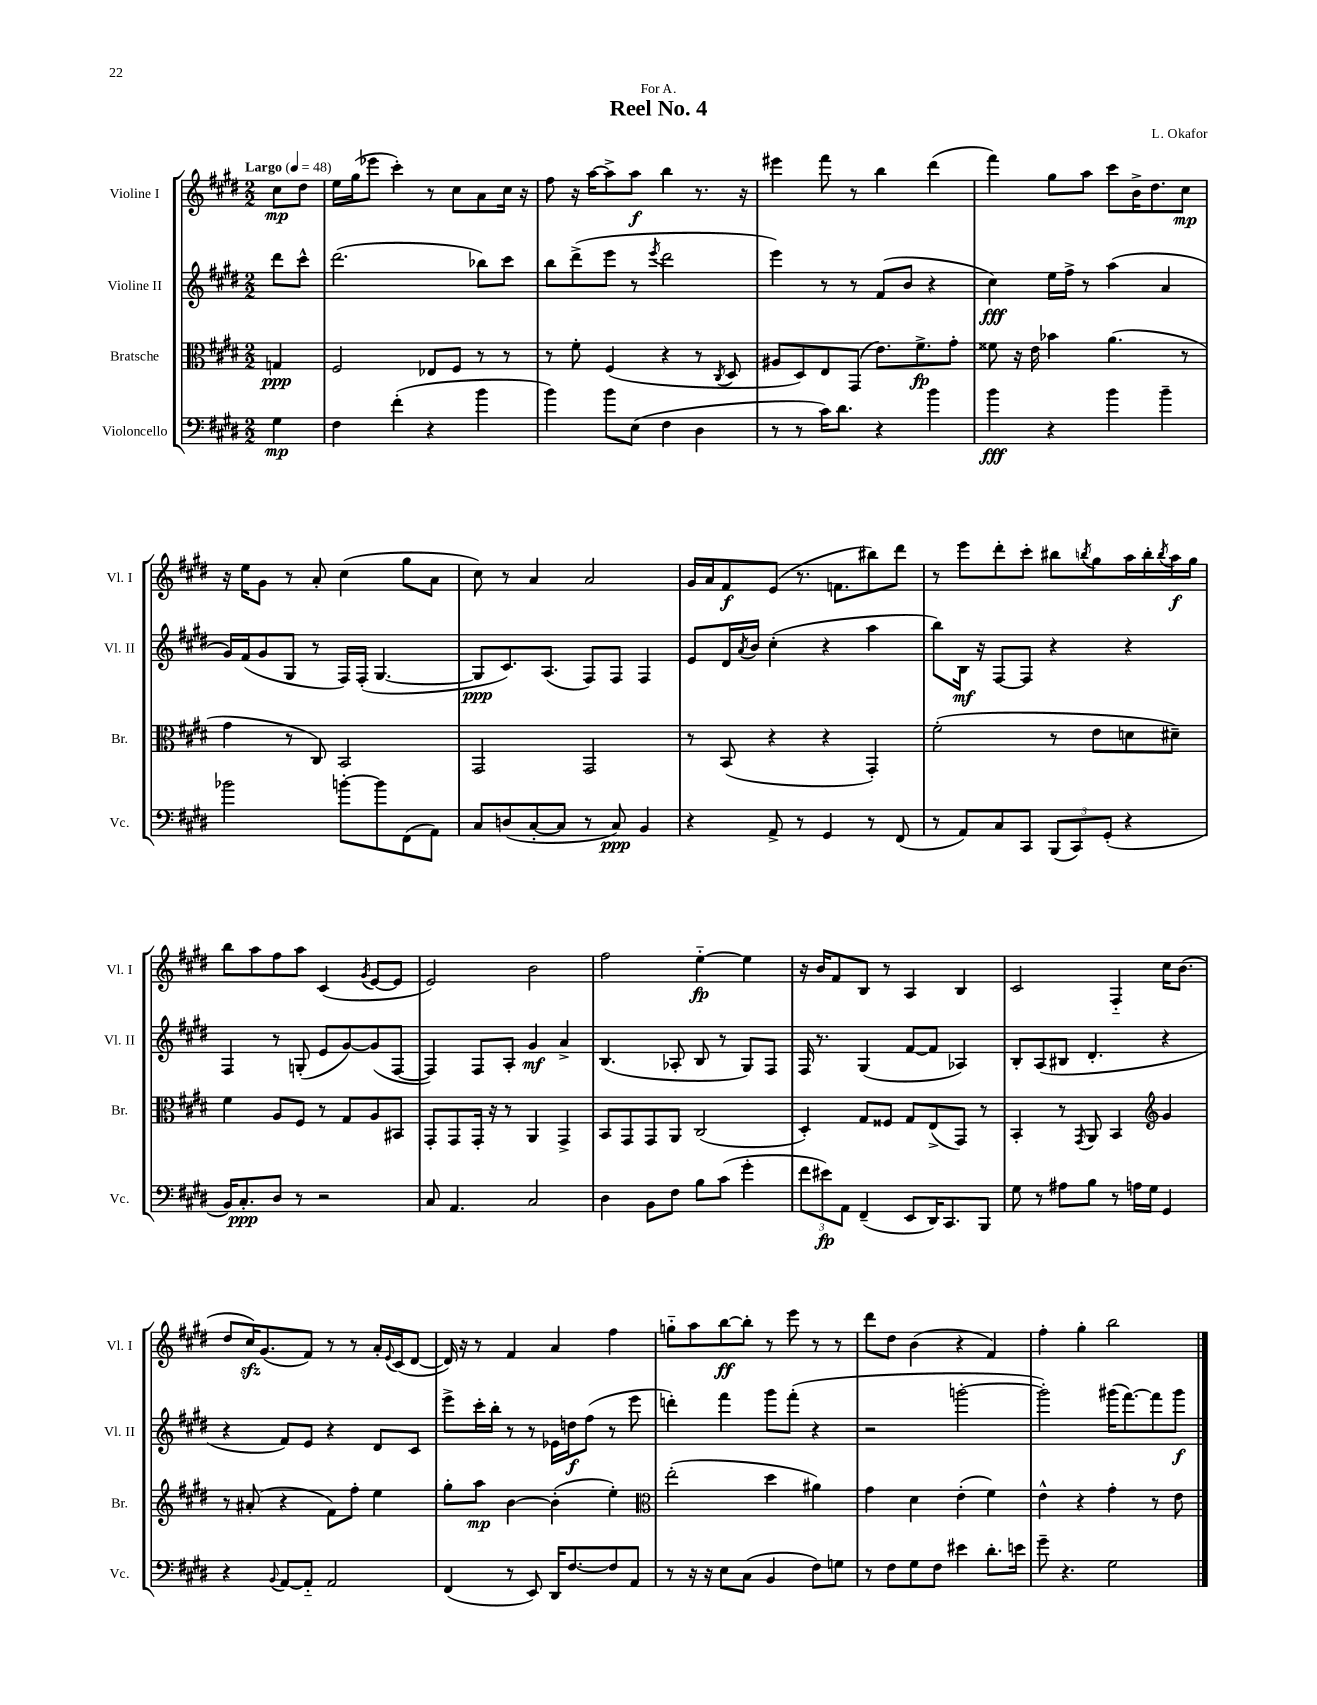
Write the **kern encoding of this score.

**kern	**dynam	**kern	**dynam	**kern	**dynam	**kern	**dynam
*part4	*part4	*part3	*part3	*part2	*part2	*part1	*part1
*staff4	*staff4	*staff3	*staff3	*staff2	*staff2	*staff1	*staff1
*I"Violoncello	*	*I"Bratsche	*	*I"Violine II	*	*I"Violine I	*
*I'Vc.	*	*I'Br.	*	*I'Vl. II	*	*I'Vl. I	*
*clefF4	*	*clefC3	*	*clefG2	*	*clefG2	*
*k[f#c#g#d#]	*	*k[f#c#g#d#]	*	*k[f#c#g#d#]	*	*k[f#c#g#d#]	*
*M2/2	*	*M2/2	*	*M2/2	*	*M2/2	*
*MM48	*	*MM48	*	*MM48	*	*MM48	*
=	=	=	=	=	=	=	=
!	!	!	!	!	!	!LO:TX:a:B:t=Largo	!
4G#\	mp	4Gn/	ppp	8ddd#\L	.	8cc#\L	mp
.	.	.	.	8ccc#^^\J	.	8dd#\J	.
=1	=1	=1	=1	=1	=1	=1	=1
4F#\	.	2F#/	.	(2.ddd#\	.	16ee\LL	.
.	.	.	.	.	.	(16gg#\J	.
.	.	.	.	.	.	8eee-X\J	.
(4f#'\	.	.	.	.	.	4ccc#'\)	.
4r	.	8E-X/L	.	.	.	8r	.
.	.	8F#/J	.	.	.	8cc#\L	.
4b\	.	8r	.	8bb-X\L)	.	8a\	.
.	.	8r	.	8ccc#\J	.	16cc#\Jk	.
.	.	.	.	.	.	16r	.
=2	=2	=2	=2	=2	=2	=2	=2
4b\)	.	8r	.	8bb\L	.	8ff#\	.
.	.	8f#'\	.	(8ddd#^\	.	16r	.
.	.	.	.	.	.	[16aa\KL	.
8b\L	.	(4F#/	.	8eee\J	.	8aa^\]	.
(8E\J	.	.	.	8r	.	8aa\J	f
.	.	.	.	8qeee/	.	.	.
4F#\	.	4r	.	2ddd#\	.	4bb\	.
4D#\	.	8r	.	.	.	8.r	.
.	.	8qC#/	.	.	.	.	.
.	.	8D#/	.	.	.	.	.
.	.	.	.	.	.	16r	.
=3	=3	=3	=3	=3	=3	=3	=3
8r	.	8A#X/L	.	4eee\)	.	4eee#X\	.
8r	.	8D#/)	.	.	.	.	.
16c#\KL)	.	8E/	.	8r	.	8fff#\	.
8.d#\J	.	.	.	.	.	.	.
.	.	(8GG#/J	.	8r	.	8r	.
4r	.	8.e\L)	.	(8f#/L	.	4bb\	.
.	.	.	.	8b/J	.	.	.
.	.	8.f#^\	fp	.	.	.	.
4b\	.	.	.	4r	.	(4ddd#\	.
.	.	8g#'\J	.	.	.	.	.
=4	=4	=4	=4	=4	=4	=4	=4
4b\	fff	8f##X\	.	4cc#\)	fff	4fff#\)	.
.	.	16r	.	.	.	.	.
.	.	16e\	.	.	.	.	.
4r	.	4b-X\	.	16ee\LL	.	8gg#\L	.
.	.	.	.	16ff#^\JJ	.	.	.
.	.	.	.	8r	.	8aa\J	.
4b\	.	(4.a\	.	(4aa\	.	8ccc#\L	.
.	.	.	.	.	.	16b^\K	.
.	.	.	.	.	.	8.dd#\	.
4b~\	.	.	.	4a/	.	.	.
.	.	8r	.	.	.	8cc#\J	mp
!!LO:LB:g=z
=5	=5	=5	=5	=5	=5	=5	=5
2b-X\	.	4g#\	.	16g#/LL)	.	16r	.
.	.	.	.	(16f#/J	.	16ee\KL	.
.	.	.	.	8g#/	.	8g#\J	.
.	.	8r	.	8G#/J	.	8r	.
.	.	8C#/)	.	8r	.	8a'/	.
[8bn'\L	.	2BB/	.	16F#/LL)	.	(4cc#\	.
.	.	.	.	(16F#'/JJ	.	.	.
8b\]	.	.	.	[4.G#/	.	.	.
(8FF#\	.	.	.	.	.	8gg#\L	.
8AA\J)	.	.	.	.	.	8a\J	.
=6	=6	=6	=6	=6	=6	=6	=6
8C#/L	.	2GG#/	.	8G#/L]	ppp	8cc#\)	.
(8Dn/	.	.	.	8.c#/)	.	8r	.
[8C#'/	.	.	.	.	.	4a/	.
.	.	.	.	(8.A/J	.	.	.
8C#/J]	.	.	.	.	.	.	.
8r	.	2GG#/	.	8F#/L)	.	2a/	.
8C#/)	ppp	.	.	8F#/J	.	.	.
4BB/	.	.	.	4F#/	.	.	.
=7	=7	=7	=7	=7	=7	=7	=7
4r	.	8r	.	8e/L	.	16g#/LL	.
.	.	.	.	.	.	16a/J	.
.	.	(8BB/	.	16d#/L	.	8f#/	f
.	.	.	.	8qa/	.	.	.
.	.	.	.	16b/JJ	.	.	.
8AA^/	.	4r	.	(4cc#'\	.	(8e/J	.
8r	.	.	.	.	.	8.r	.
4GG#/	.	4r	.	4r	.	.	.
.	.	.	.	.	.	8.fn\L	.
8r	.	4GG#'/)	.	4aa\	.	8bb#X\)	.
(8FF#/	.	.	.	.	.	8ddd#\J	.
=8	=8	=8	=8	=8	=8	=8	=8
8r	.	(2f#'\	.	8bb\L)	.	8r	.
8AA/L)	.	.	.	16B\Jk	mf	8eee\L	.
.	.	.	.	16r	.	.	.
8C#/	.	.	.	[8F#/L	.	8ddd#'\	.
8CC#/J	.	.	.	8F#/J]	.	8ccc#'\J	.
(12BBB/L	.	8r	.	4r	.	8bb#X\L	.
12CC#/)	.	.	.	.	.	.	.
.	.	.	.	.	.	8qbbn/	.
.	.	8e\L	.	.	.	8gg#\	.
(12GG#'/J	.	.	.	.	.	.	.
4r	.	8dn\	.	4r	.	16aa\L	.
.	.	.	.	.	.	16bb'\	.
.	.	.	.	.	.	8qbb/	.
.	.	8d#X~\J)	.	.	.	16aa\	f
.	.	.	.	.	.	16gg#\JJ	.
!!LO:LB:g=z
=9	=9	=9	=9	=9	=9	=9	=9
16BB/KL)	.	4f#\	.	4F#/	.	8bb\L	.
8.C#'/	ppp	.	.	.	.	.	.
.	.	.	.	.	.	8aa\	.
8D#/J	.	8A/L	.	8r	.	8ff#\	.
8r	.	8F#/J	.	(8Gn'/	.	8aa\J	.
2r	.	8r	.	8e/L	.	(4c#/	.
.	.	8G#/L	.	[8g#/)	.	.	.
.	.	.	.	.	.	8qg#/	.
.	.	8A/	.	(8g#/]	.	[8e/L	.
.	.	8BB#X/J	.	[8F#/J	.	8e/J]	.
=10	=10	=10	=10	=10	=10	=10	=10
8C#/	.	8GG#'/L	.	4F#/])	.	2e/)	.
4.AA/	.	8GG#/	.	.	.	.	.
.	.	16GG#'/Jk	.	8F#/L	.	.	.
.	.	16r	.	.	.	.	.
.	.	8r	.	8A'/J	.	.	.
2C#/	.	4AA/	.	4g#/	mf	2b\	.
.	.	4GG#^/	.	4a^/	.	.	.
=11	=11	=11	=11	=11	=11	=11	=11
4D#\	.	8BB/L	.	(4.B/	.	2ff#\	.
.	.	8GG#/	.	.	.	.	.
8BB\L	.	8GG#/	.	.	.	.	.
8F#\J	.	8AA/J	.	8A-X'/	.	.	.
8B\L	.	(2C#/	.	8B/	.	[4ee\	fp
(8c#\J	.	.	.	8r	.	.	.
4g#'\	.	.	.	8G#/L)	.	4ee\]	.
.	.	.	.	8F#/J	.	.	.
=12	=12	=12	=12	=12	=12	=12	=12
12f#\L	.	4D#'/)	.	16F#/	.	16r	.
.	.	.	.	8.r	.	16b/KL	.
12e#X\)	fp	.	.	.	.	.	.
.	.	.	.	.	.	8f#/	.
12AA\J	.	.	.	.	.	.	.
(4FF#~/	.	8G#/L	.	(4G#/	.	8B/J	.
.	.	8F##X/J	.	.	.	8r	.
8EE/L	.	8G#/L	.	[8f#/L	.	4A/	.
16DD#/K)	.	(8E^/	.	8f#/J]	.	.	.
8.CC#/	.	.	.	.	.	.	.
.	.	8GG#/J)	.	4A-X/)	.	4B/	.
8BBB/J	.	8r	.	.	.	.	.
=13	=13	=13	=13	=13	=13	=13	=13
8G#\	.	4BB'/	.	8B'/L	.	2c#/	.
8r	.	.	.	(8A/	.	.	.
8A#X\L	.	8r	.	8B#X/J	.	.	.
.	.	8qGG#/	.	.	.	.	.
8B\J	.	8AA/	.	4.d#'/	.	.	.
8r	.	4BB/	.	.	.	4F#/	.
16An\LL	.	.	.	.	.	.	.
16G#\JJ	.	.	.	.	.	.	.
*	*	*clefG2	*	*	*	*	*
4GG#/	.	4g#/	.	4r	.	16cc#\KL	.
.	.	.	.	.	.	(8.b\J	.
!!LO:LB:g=z
=14	=14	=14	=14	=14	=14	=14	=14
4r	.	8r	.	4r	.	8dd#/L	.
.	.	(8a#X'/	.	.	.	16cc#zz/K)	.
.	.	.	.	.	.	(8.g#/	.
8qqBB/	.	.	.	.	.	.	.
[8AA/L	.	4r	.	8f#/L)	.	.	.
8AA/J]	.	.	.	8e/J	.	8f#/J)	.
2AA/	.	8f#\L)	.	4r	.	8r	.
.	.	8ff#'\J	.	.	.	8r	.
.	.	4ee\	.	8d#/L	.	16a'/LL	.
.	.	.	.	.	.	8qqe/	.
.	.	.	.	.	.	(16c#/J	.
.	.	.	.	8c#/J	.	[8d#/J	.
=15	=15	=15	=15	=15	=15	=15	=15
(4FF#/	.	8gg#'\L	.	8eee^\L	.	16d#/])	.
.	.	.	.	.	.	16r	.
.	.	8aa\J	mp	16ccc#'\L	.	8r	.
.	.	.	.	16bb'\JJ	.	.	.
8r	.	[4b\	.	8r	.	4f#/	.
8EE/)	.	.	.	8r	.	.	.
16DD#/KL	.	(4b'\]	.	16e-X\LL	.	4a/	.
[8.F#/	.	.	.	16ddn\J	f	.	.
.	.	.	.	(8ff#\J	.	.	.
8F#/]	.	4ee'\)	.	8r	.	4ff#\	.
8AA/J	.	.	.	8eee\	.	.	.
=16	=16	=16	=16	=16	=16	=16	=16
*	*	*clefC3	*	*	*	*	*
8r	.	(2ee'\	.	4dddn'\)	.	8ggn\L	.
16r	.	.	.	.	.	8aa\	.
16r	.	.	.	.	.	.	.
8E\L	.	.	.	4fff#\	.	[8bb\	ff
(8C#\J	.	.	.	.	.	8bb'\J]	.
4BB/	.	4dd#\	.	8ggg#\L	.	8r	.
.	.	.	.	(8fff#'\J	.	8eee\	.
8F#\L)	.	4a#X\)	.	4r	.	8r	.
8Gn\J	.	.	.	.	.	8r	.
=17	=17	=17	=17	=17	=17	=17	=17
8r	.	4g#\	.	2r	.	8ddd#\L	.
8F#\L	.	.	.	.	.	8dd#\J	.
8G#\	.	4d#\	.	.	.	(4b\	.
8F#\J	.	.	.	.	.	.	.
4e#X\	.	(4e'\	.	[2gggn'\	.	4r	.
8.d#'\L	.	4f#\)	.	.	.	4f#/)	.
16en\Jk	.	.	.	.	.	.	.
=18	=18	=18	=18	=18	=18	=18	=18
8g#~\	.	4e^^\	.	2ggg'\])	.	4ff#'\	.
4.r	.	.	.	.	.	.	.
.	.	4r	.	.	.	4gg#'\	.
2G#\	.	4g#'\	.	(16ggg#X\KL	.	2bb\	.
.	.	.	.	[8.fff#\)	.	.	.
.	.	8r	.	8fff#\]	.	.	.
.	.	8e\	.	8ggg#\J	f	.	.
==	==	==	==	==	==	==	==
*-	*-	*-	*-	*-	*-	*-	*-
